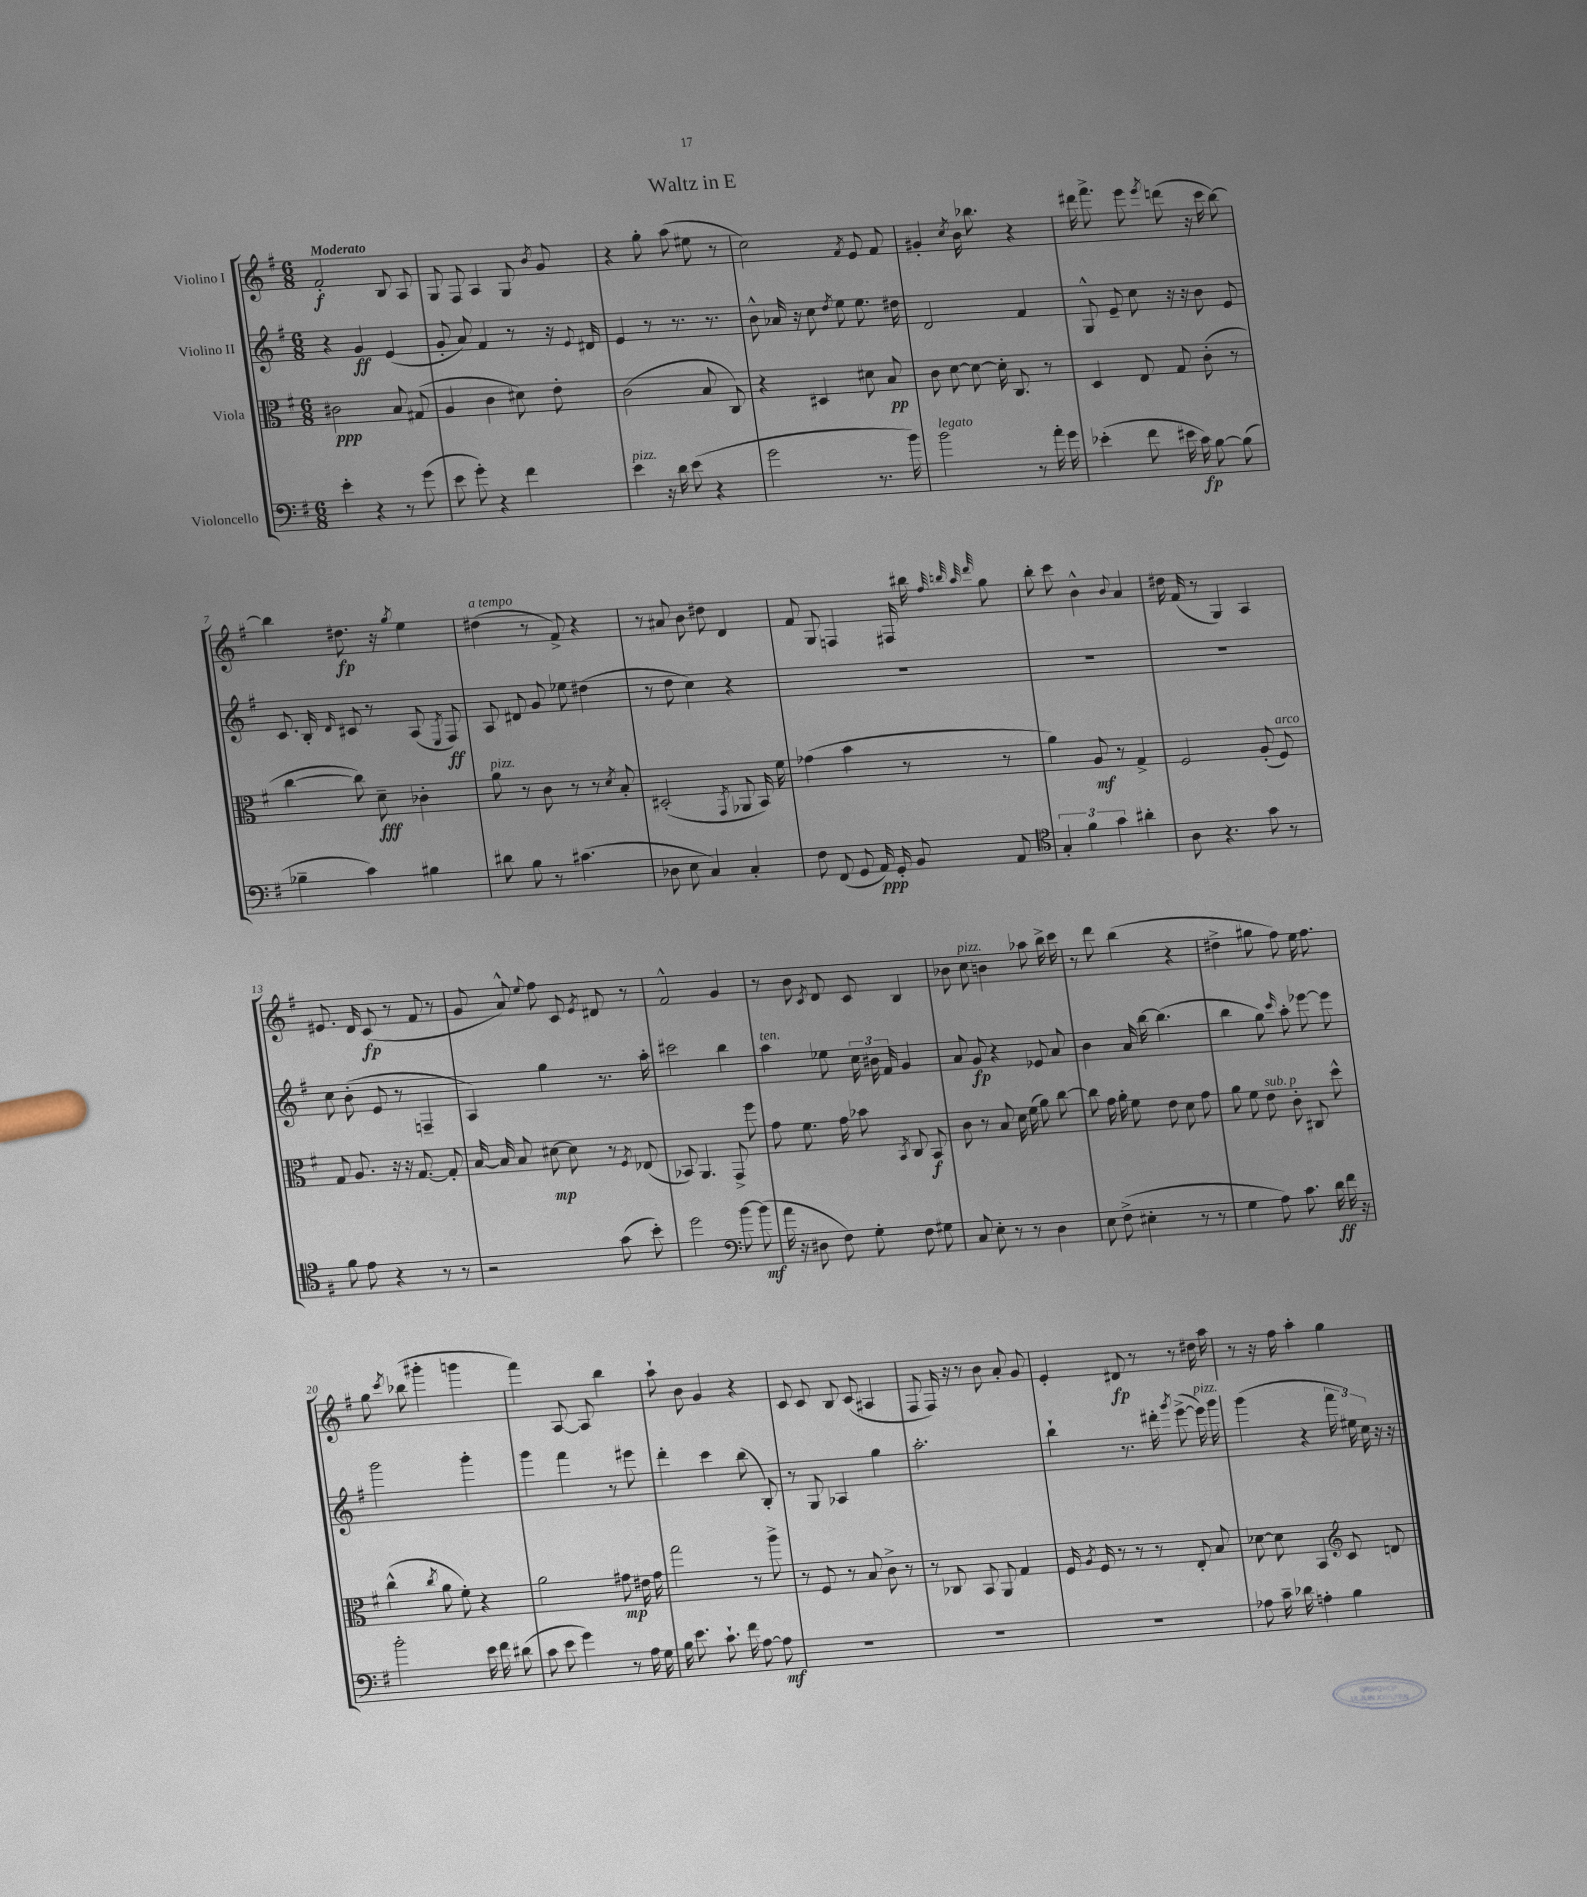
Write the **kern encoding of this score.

**kern	**kern	**kern	**kern
*staff4	*staff3	*staff2	*staff1
*clefF4	*clefC3	*clefG2	*clefG2
*k[f#]	*k[f#]	*k[f#]	*k[f#]
*M6/8	*M6/8	*M6/8	*M6/8
4e'	2c#	4r	2f#'
4r	.	4g	.
8r	8B	(4e	8B
(8g	(8G#	.	8A
=	=	=	=
8e	4A	8g'	8G
8g')	.	8a)	8F#
4r	4c	4f#	4A
4f#	8d#)	8r	8G
.	.	.	8qb
.	8e'	16r	8g
.	.	8qqe	.
.	.	16d#	.
=	=	=	=
4e	(2c	4e	4r
16r	.	8r	8gg'
16d	.	.	.
(8e	.	8.r	(8aa
4r	8B	.	8ee#
.	.	8.r	.
.	8C)	.	8r
=	=	=	=
2g	4r	8b^^	2cc)
.	.	16a-	.
.	.	16r	.
.	4D#	8cc	.
.	.	8qdd	.
.	.	8ee	.
.	.	.	8qf#
8.r	8d#	8.ee	8e
.	8B	.	8f#
16b)	.	16dd#	.
=	=	=	=
2b	8c	2d	4g#'
.	[8d	.	.
.	.	.	8qcc
.	8d_	.	16b
.	.	.	8.bb-
.	16d']	.	.
.	8.C	.	.
8r	.	4f#	4r
16a'	8r	.	.
16g	.	.	.
=	=	=	=
(4e-'	4D	8G^^	16ddd#
.	.	.	8.fff#^
.	.	8e~	.
8f#	8E	8cc	8eee
.	.	.	8qeee
16e#	8G	16r	(8ddd
16c)	.	16r	.
[8B	(8c'	8b	16r
.	.	.	16ccc
(8B]	8r	8e	[8bb)
=	=	=	=
4B-~	[4cc	8.c	4bb]
.	.	16B'	.
.	.	16qqd	.
4c)	8cc])	8c#	8.dd#
.	8d~	8r	.
.	.	.	16r
.	.	.	8qgg
4B#	4c-'	(8A	4ee
.	.	8qE	.
.	.	8F#)	.
=	=	=	=
8d#	8a	8A	(4dd#
8B	8r	8d#	.
8r	8c	8g	8r
(4.c#	8r	8ee-	8f#^)
.	8r	(4dd#	4r
.	8qd	.	.
.	8B'	.	.
=	=	=	=
8D-	(2D#'	8r	8r
8E	.	8dd	8a#
4C)	.	4cc)	8b
.	.	.	8dd#
.	8qGG	.	.
4C'	8AA-	4r	4d
.	16BB)	.	.
.	16f#	.	.
=	=	=	=
8F#	(4g-	2.r	8f#
(8FF#	.	.	8G
8GG	4b	.	4F
16AA)	.	.	.
16GG'	.	.	.
8BB	8r	.	16F#
.	.	.	16bb#
.	.	.	32qqff#
.	.	.	32qqbb
.	.	.	32qqaa
.	.	.	32qqddd
8AA	8r	.	8gg
=	=	=	=
*clefC4	*	*	*
6G'	4a)	2.r	8bb'
.	.	.	8ccc
6f#	.	.	.
.	8A	.	4b^^
6g	.	.	.
.	8r	.	.
.	.	.	8qqb
4a#'	4G^	.	4a
=	=	=	=
8A	2F#	2.r	16dd#
.	.	.	(16f#
4.r	.	.	8r
.	.	.	4G)
8g	(8A'	.	4A
8r	8F#)	.	.
=	=	=	=
8f#	8G	8cc	8.e#
8e	8.A	(8b'	.
.	.	.	16d
4r	.	8e	(8c
.	16r	.	.
.	16r	8r	8r
.	[8.G	.	.
8r	.	4F~	8f#
8r	8G']	.	8r
=	=	=	=
2r	[16B	4A)	8g
.	16B]	.	.
.	8B	.	8a^^)
.	.	.	8qqee
.	[8d#	4gg	8ff#
.	8d#]	.	8c
.	.	.	8qe
(8g	8r	8.r	8d#
.	8qF#	.	.
8b')	(8E-	.	8r
.	.	16aa'	.
=	=	=	=
2dd	8BB-)	2ccc#	2f#^^
.	4.AA	.	.
*clefF4	*	*	*
[8b	8GG^	4bb	4g
(8b]	8ff#	.	.
=	=	=	=
16a	8g	4aa	8r
16r	.	.	.
8D#	8.f#	.	8b
.	.	.	8qc
8F#)	.	8ee-	8d
.	16g	.	.
8G'	8b-	24cc	8c
.	.	24b#	.
.	.	24f#	.
.	8qBB	.	.
8F#	8C	4g	4B
8G#	8BB	.	.
=	=	=	=
8C	8c	8a	8b-
8E'	8r	8g	8cc
8r	8B	4r	4b
8r	16d	.	.
.	(16f#	.	.
4D	8a)	8e-	8aa-
.	[8cc	8a	16bb^
.	.	.	16ccc
=	=	=	=
8E	8cc]	4b	8r
(8F#^	16g	.	8ddd
.	16a'	.	.
4E#'	8f#	16a	(4bb
.	.	[16bb	.
.	8e	(4.bb]	.
8r	8d	.	4r
8r	8g	.	.
=	=	=	=
4G	8a	4bb	4dd#^
.	8f#	.	.
8A)	8e	8gg)	8gg#
.	.	16qqccc	.
8.c	8c'	8aa'	8ff#)
.	8C#	[8eee-	16ee
16d	.	.	8.ff#
16f#	8dd^^	8eee-]	.
16r	.	.	.
=	=	=	=
2b'	(4cc^^	2ggg	8gg
.	.	.	8qccc
.	.	.	(8bb-
.	8qcc	.	.
.	8a	.	4ggg#'
.	8f#')	.	.
16e	4r	4ggg'	4ggg
16f#	.	.	.
(8d#	.	.	.
=	=	=	=
8c	2a	4ggg	4fff#)
8e	.	.	.
4g)	.	4fff#	[8A
.	.	.	8A]
8r	8g#	8r	4bb
16A	16e#	8eee#	.
16G	16g#	.	.
=	=	=	=
16B	2gg	4ddd'	8aa`
8.e	.	.	.
.	.	.	8b
8.c`	.	4ccc	4g
16f#	.	.	.
[8A	8r	(8bb	4r
8A]	8aa^	8B')	.
=	=	=	=
2.r	8r	8r	8c
.	8F#	8G	8c
.	8r	4A-	8B
.	8B	.	(8c
.	8c^	4gg	4A#
.	8r	.	.
=	=	=	=
2.r	8r	2.aa'	8F#
.	8C-	.	16F#)
.	.	.	16r
.	8BB	.	8r
.	8AA	.	8b
.	4G	.	8a'
.	.	.	8g
=	=	=	=
2.r	16F#	4bb`	4e'
.	8qA	.	.
.	16F#	.	.
.	8r	.	.
.	8r	8.r	8d#
.	8r	.	8r
.	.	16ddd#'	.
.	.	8qggg	.
.	8E'	([8eee^	8r
.	8B	16eee])	16dd#
.	.	16ggg	16aa
=	=	=	=
8A-	[8d-	(4ggg	8r
16c~	8d-]	.	16r
16d-	.	.	16ff#
4A'	4BB	4r	4aa'
*	*clefG2	*	*
4B	8c	24fff#	4gg
.	.	24ee#)	.
.	.	24cc	.
.	8d	16r	.
.	.	16r	.
==	==	==	==
*-	*-	*-	*-
